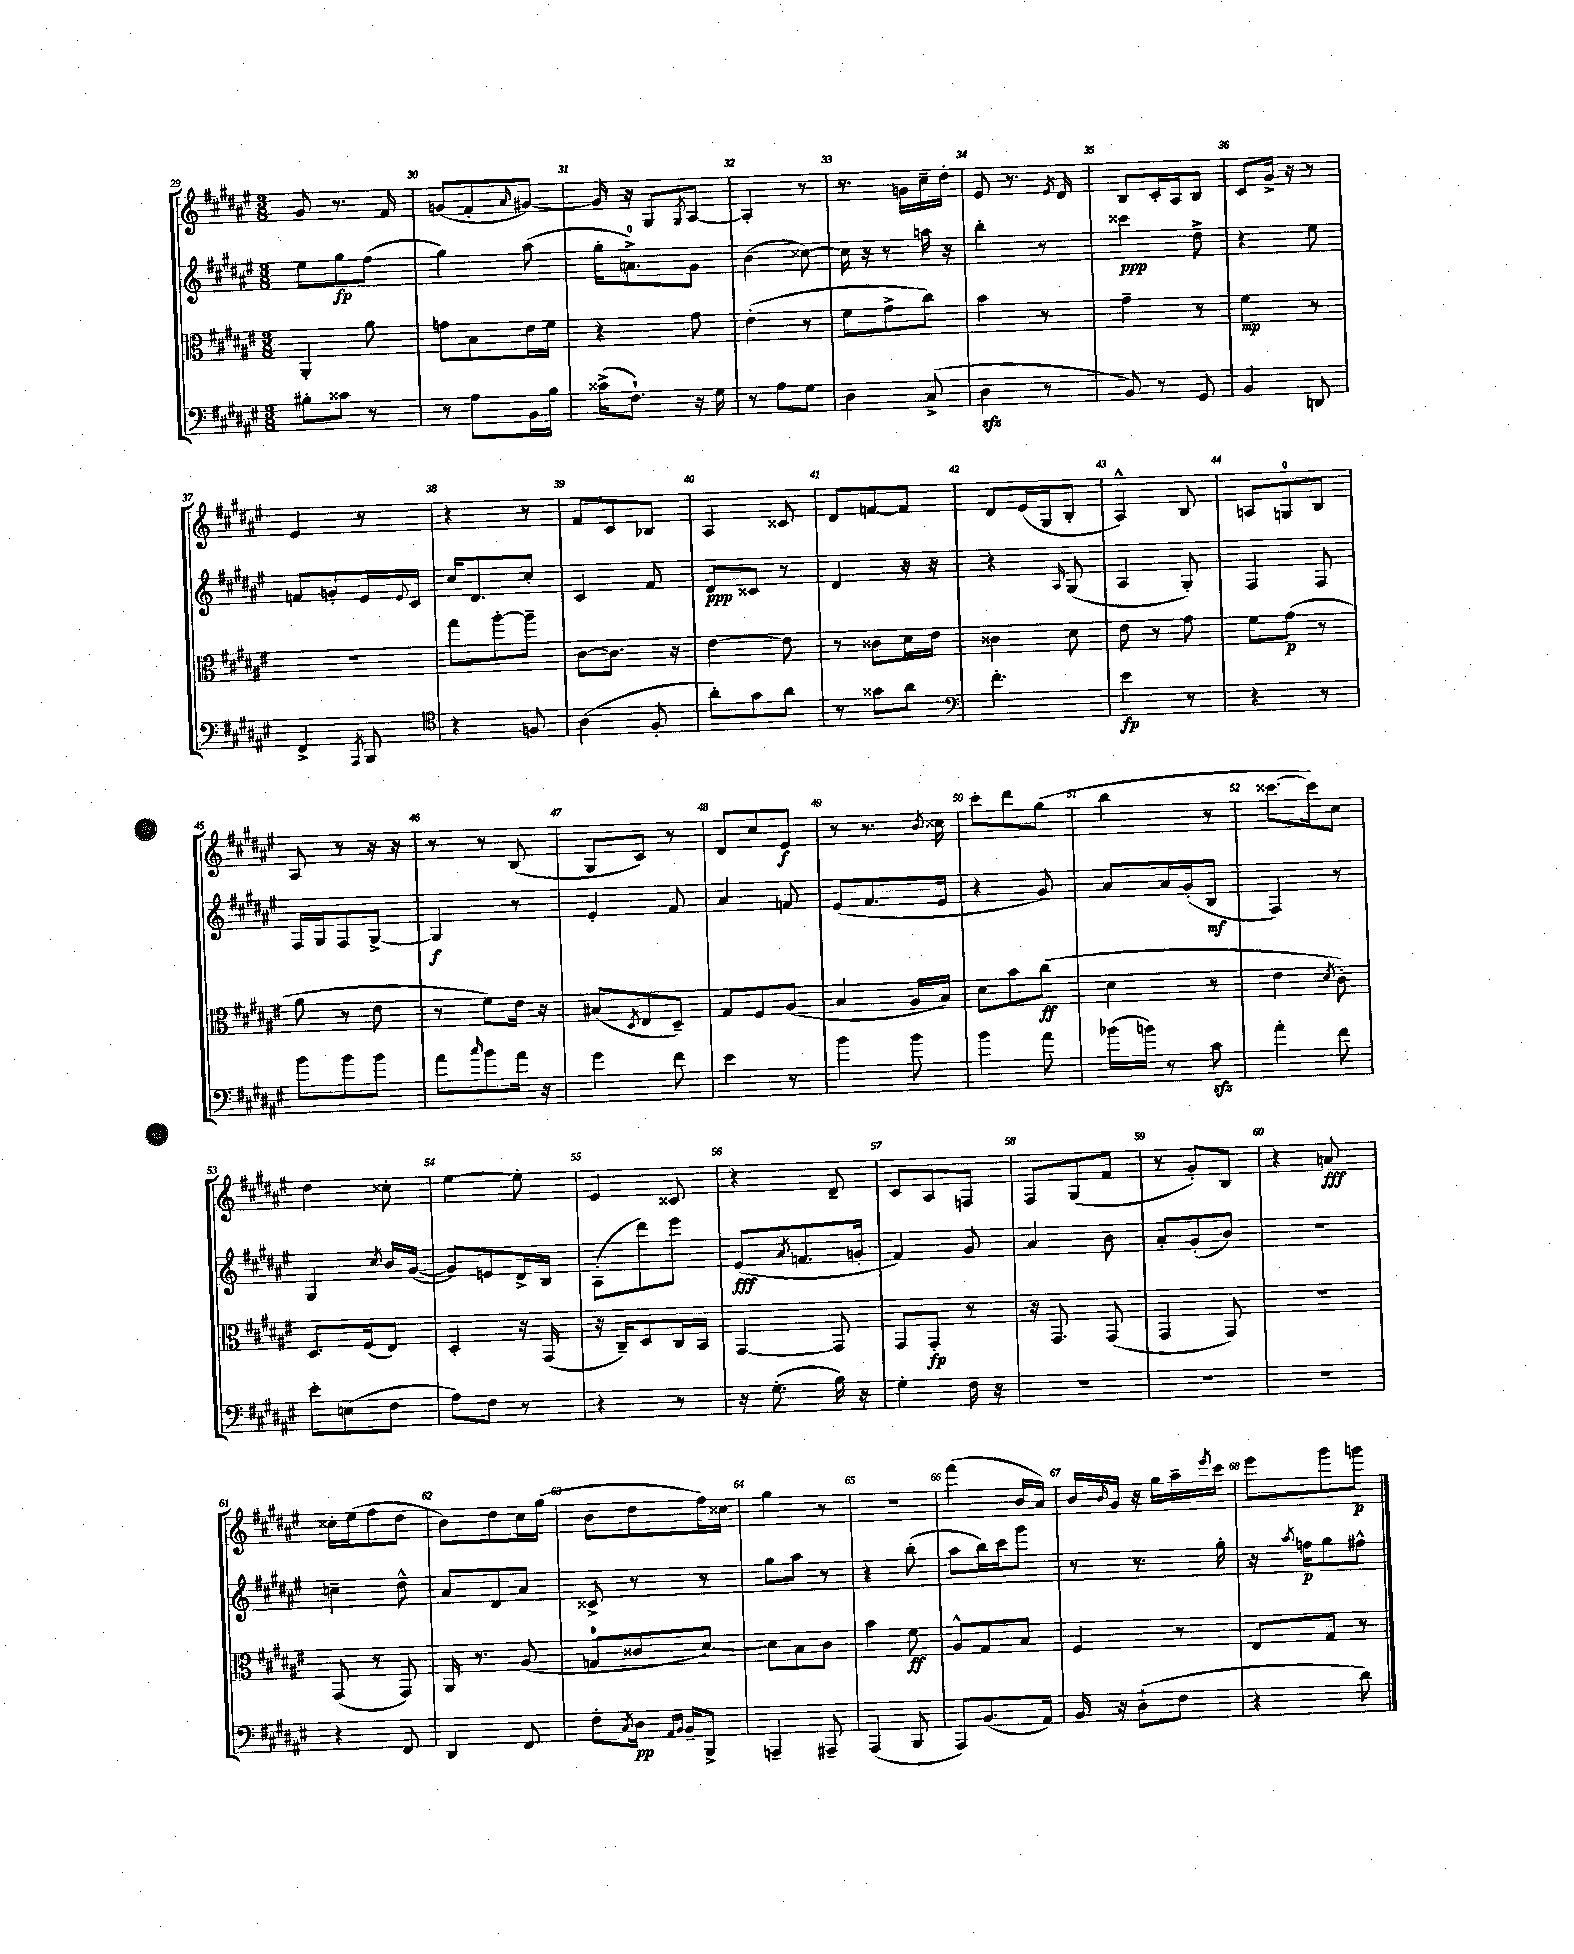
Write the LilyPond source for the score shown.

<<
\new StaffGroup <<
\new Staff = "s0" {
    \clef treble \key fis \major \numericTimeSignature \time 3/8
    gis'8 r8. fis'16 |
    g'8( fis'8-. \grace { ais'16 } gis'8~) |
    gis'16 r16 gis8 \acciaccatura { gis8 } ais8~ |
    ais4-. r8 |
    r8. g'16 cis''16-- dis''16-. |
    eis'8 r8. \acciaccatura { eis'8 } dis'16 |
    b8 cis'16-. ais16 b8 |
    cis'8 gis'16-> r16 r8 |
    eis'4 r8 |
    r4 r8 |
    fis'8 cis'8 bes8 |
    ais4 cisis'8 |
    dis'8 f'8~ f'8 |
    dis'8 eis'16( gis16 b8-. |
    ais4-^) b8 |
    a8 g8-0 b8 |
    ais8 r8 r16 r16 |
    r8 r8 b8( |
    gis8 cis'8) r8 |
    dis'8 cis''8 eis'8\f |
    r8 r8. \acciaccatura { b'8 } cisis''16 |
    cis'''8-. dis'''8 gis''8( |
    b''4 r8 |
    cisis'''8.~ cisis'''16) cis''8 |
    dis''4 cisis''8-. |
    eis''4~ eis''8-. |
    eis'4 cisis'8 |
    r4 dis'8-- |
    cis'8 ais8 f8 |
    fis8 gis8( fis'8 |
    r8 gis'8-.) b8 |
    r4 a'8\fff |
    cisis''16-. eis''16( fis''8 dis''8 |
    b'8) dis''8 cis''16 gis''16( |
    b'8 dis''8 fis''16) cisis''16 |
    gis''4 r8 |
    R4. |
    fis'''4( b'16 ais'16) |
    b'16 \grace { b'16 } gis'16 r16 gis''16 ais''16-- \acciaccatura { eis'''8 } cis'''16 |
    eis'''8 gis'''8 g'''8\p \bar "|." |
}
\new Staff = "s1" {
    \clef treble \key fis \major \numericTimeSignature \time 3/8
    eis''8 gis''8\fp fis''8( |
    gis''4) ais''8( |
    gis''16-. a'8.-0->) gis'8 |
    b'4( cisis''8~) |
    cisis''16 r16 r8 a''16 r16 |
    b''4-. r8 |
    cisis'''4\ppp dis''8-> |
    r4 eis''8 |
    f'8 g'8-. eis'16 \appoggiatura { eis'8 } cis'16 |
    cis''16 dis'8. cis''8-. |
    cis'4 fis'8 |
    dis'8\ppp cisis'8 r8 |
    dis'4 r16 r16 |
    r4 \grace { ais16 } gis8( |
    ais4 gis8-.) |
    fis4 fis8 |
    fis16 gis16 fis8 gis8~-> |
    gis4\f r8 |
    eis'4-. fis'8 |
    ais'4 f'8 |
    eis'8( fis'8. eis'16 |
    r4 gis'8) |
    ais'8 ais'16 gis'16-.( b8\mf |
    fis4) r8 |
    gis4 \acciaccatura { cis''8 } b'16 gis'16~( |
    gis'8) e'8 dis'16-> b16 |
    ais8-.( dis'''8) eis'''8 |
    eis'8\fff( \acciaccatura { ais'8 } f'8. g'16-. |
    fis'4) gis'8 |
    ais'4 b'8 |
    ais'8-. gis'8-.( b'8) |
    R4. |
    c''4-- dis''8-^ |
    ais'8 dis'8 ais'8 |
    cisis'8-> r8 r8 |
    gis''8 ais''8 r8 |
    r4 b''8-.( |
    ais''8 b''16) cis'''16 gis'''8 |
    r8 r8. gis''16-. |
    r16 \acciaccatura { ais''8 } f''16\p gis''8 fis''8-^ \bar "|." |
}
\new Staff = "s2" {
    \clef alto \key fis \major \numericTimeSignature \time 3/8
    ais,4-. ais'8 |
    g'8 b8 eis'16 fis'16 |
    r4 gis'8 |
    eis'4-.( r8 |
    fis'8 gis'8-> cis''8) |
    b'4 r8 |
    gis'4-- r8 |
    fis'4\mp r8 |
    R4. |
    gis''8 ais''8~-. ais''8-- |
    cis'8~ cis'8. r16 |
    eis'4~ eis'8 |
    r8 cisis'8 dis'16 eis'16 |
    cisis'4 dis'8 |
    eis'8 r8 gis'8 |
    fis'8 gis'8\p( r8 |
    ais'8 r8 eis'8 |
    r8 fis'8) eis'16 r16 |
    bis8( \acciaccatura { dis8 } eis8 dis8--) |
    gis8 fis8 ais8( |
    b4 ais16 b16) |
    dis'8 b'8 cis''8\ff( |
    dis'4 r8 |
    eis'4 \acciaccatura { dis'8 } cis'8-.) |
    dis8. fis16( eis8) |
    dis4-. r16 gis,16( |
    r16 cis16--) dis8 cis16 b,16 |
    gis,4~ gis,8 |
    gis,8 gis,8-.\fp r8 |
    r16 gis,8. gis,8( |
    gis,4 gis,8) |
    r4. |
    gis,8( r8 gis,8) |
    ais,16 r8. ais8( |
    g8-0 cisis'8 dis'8~) |
    dis'8 b8 cis'8 |
    b'4 fis'8\ff |
    ais8-^ gis8 b8 |
    fis4 r8 |
    eis8 gis8 r8 \bar "|." |
}
\new Staff = "s3" {
    \clef bass \key fis \major \numericTimeSignature \time 3/8
    bis8-. cisis'8 r8 |
    r8 ais8 b,16 b16 |
    cisis'16->( fis8.-!) r16 gis16 |
    r8 ais8 gis8 |
    dis4 cis8->( |
    dis4\sfz r8 |
    b,8) r8 gis,8 |
    b,4 d,8 |
    fis,4-> \acciaccatura { ais,,8 } b,,8 |
    \clef tenor r4 f8 |
    ais4( fis8-. |
    ais'8-.) gis'8 ais'8 |
    r8 gisis'8 ais'8 |
    \clef bass fis'4.-. |
    eis'4\fp r8 |
    r4 r8 |
    b'8 b'8 b'8 |
    ais'8 \grace { cis''16 } b'8 ais'16 r16 |
    gis'4 fis'8 |
    eis'4 r8 |
    b'4 b'8 |
    b'4 ais'8 |
    bes'16( b'16) r8 cis'8\sfz |
    ais'4-. fis'8 |
    eis'8-. e8( fis8 |
    ais8) fis8 r8 |
    r4 r8 |
    r16 gis8.-.( b16) r16 |
    gis4-. fis16 r16 |
    R4. |
    R4. |
    R4. |
    r4 fis,8 |
    dis,4 fis,8 |
    fis8-. \acciaccatura { cis8 } dis16\pp \grace { ais,16 b,16 } b,16-- b,,8-> |
    a,,4-- ais,,8-- |
    ais,,4( b,,8 |
    ais,,8) b,8.( ais,16) |
    b,16 r16 dis8-!( fis8 |
    r4 dis'8) \bar "|." |
}
>>
>>
\layout { \context { \Score currentBarNumber = #29 \override BarNumber.break-visibility = ##(#f #t #t) barNumberVisibility = #all-bar-numbers-visible } }
